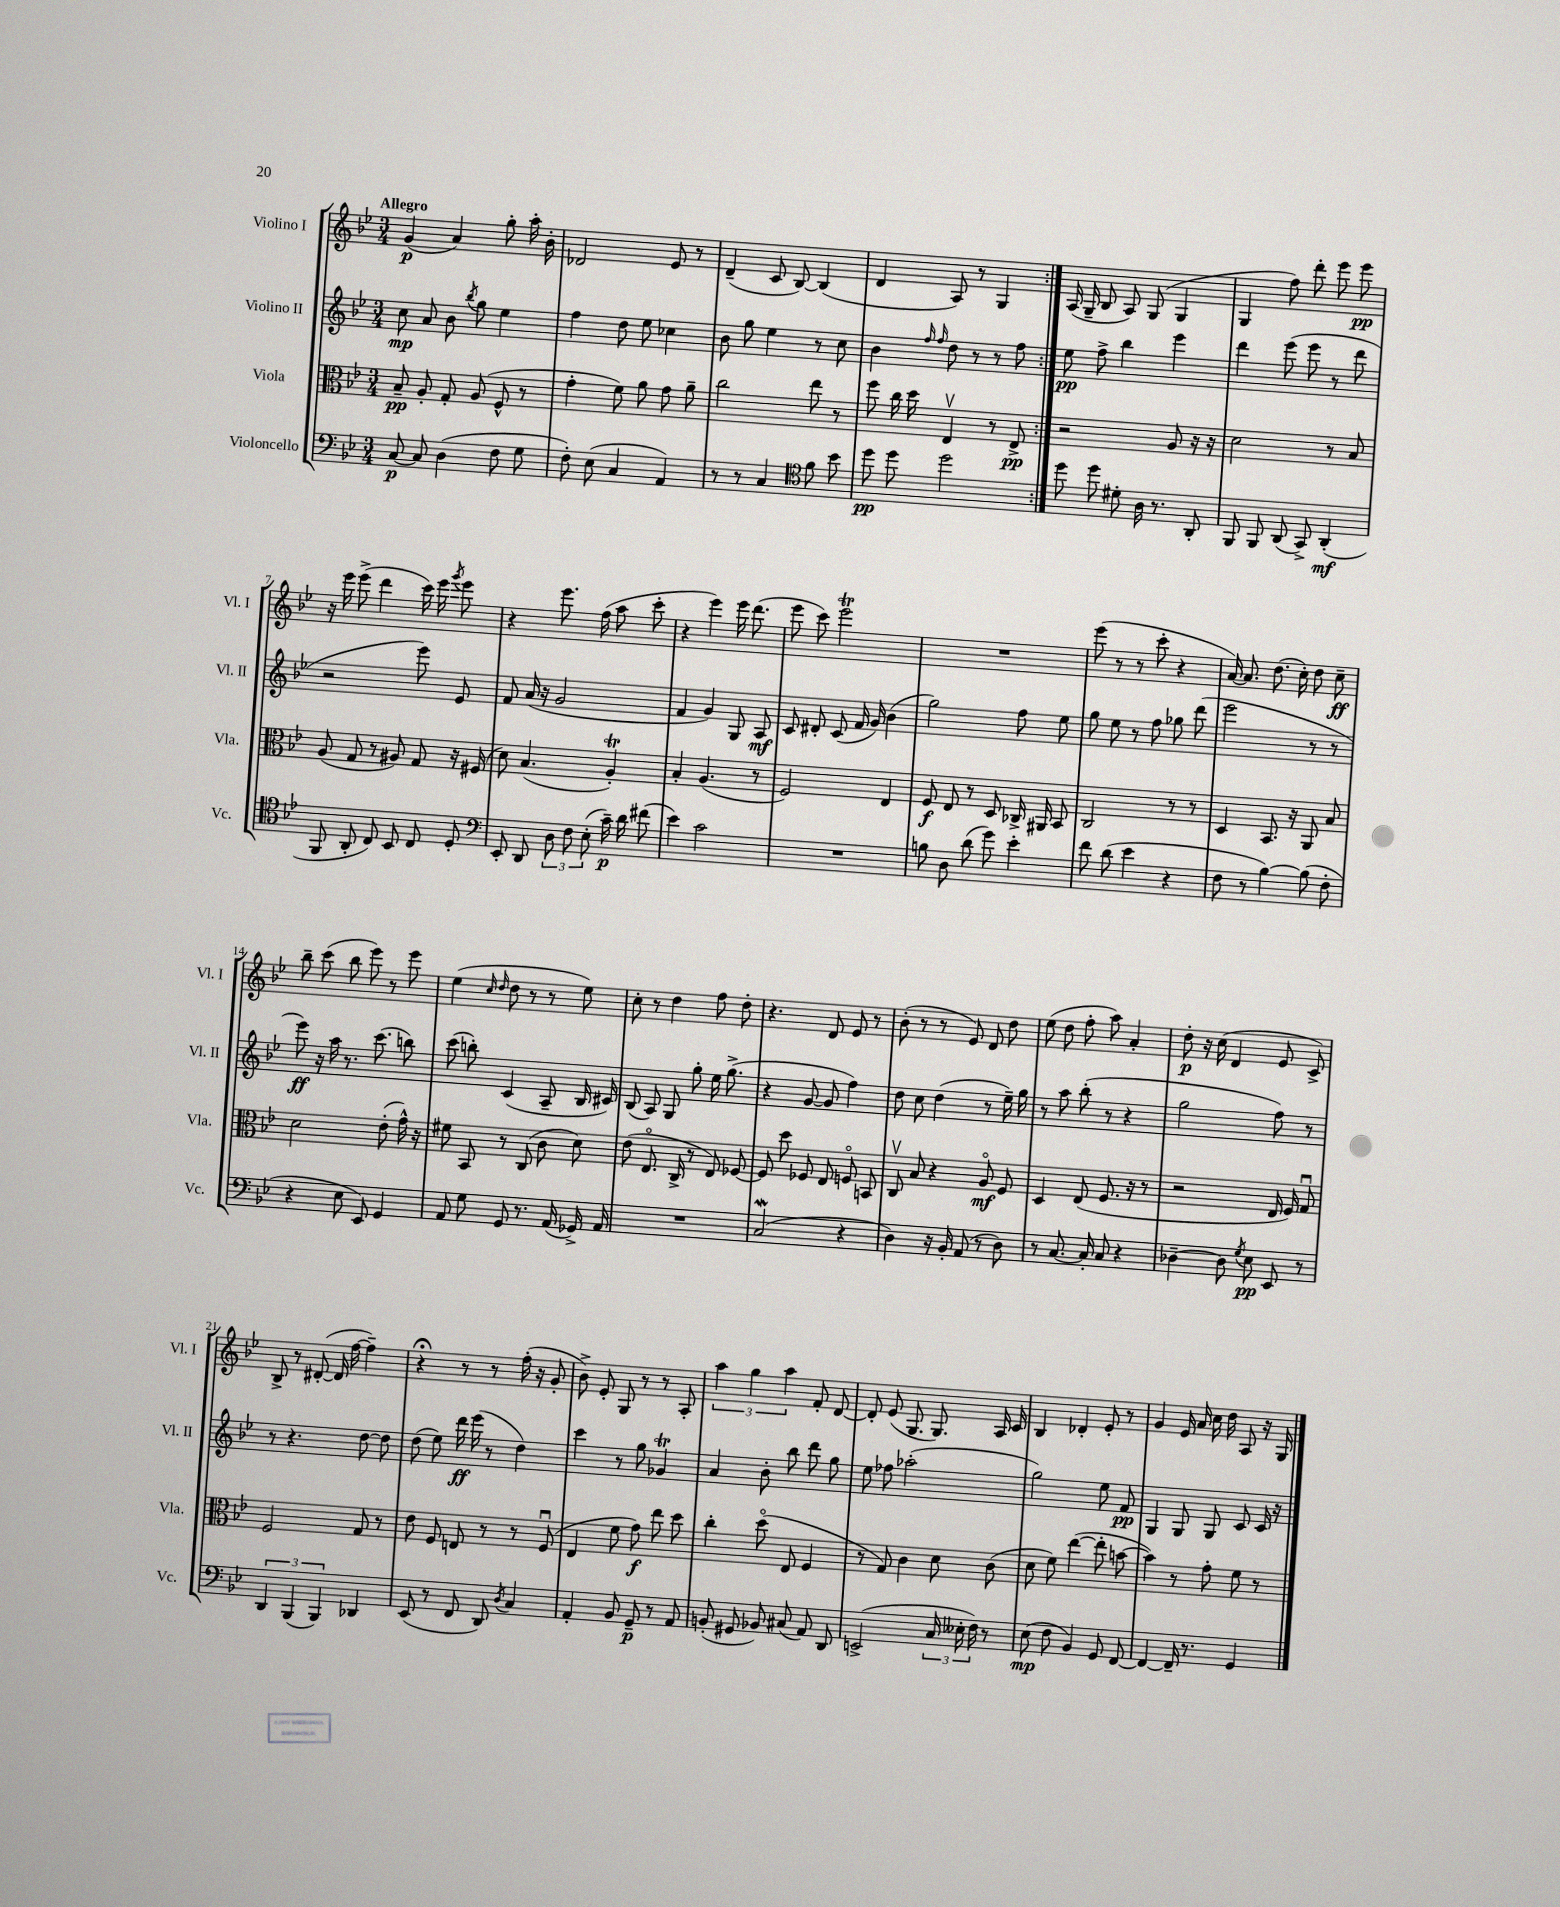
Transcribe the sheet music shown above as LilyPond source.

<<
\new StaffGroup <<
\new Staff = "s0" \with { instrumentName = "Violino I" shortInstrumentName = "Vl. I" } {
    \clef treble \key bes \major \numericTimeSignature \time 3/4 \tempo "Allegro"
    \autoBeamOff \repeat volta 2 { g'4\p( a'4) g''8-. a''16-. bes'16-. |
    des'2 ees'8 r8 |
    d'4--( c'8 bes8~) bes4( |
    d'4 a8) r8 g4 | }
    a16( g16-- bes8 a8) g8( g4 |
    g4 f''8) d'''8-. ees'''8 ees'''8\pp |
    r16 ees'''16 ees'''8->( d'''4 c'''16) ees'''16 \acciaccatura { g'''8 } ees'''8 |
    r4 ees'''8. f''16( a''8 c'''8-. |
    r4 ees'''4) ees'''16 d'''8.( |
    ees'''8 c'''8) ees'''2\trill |
    R2. |
    ees'''8( r8 r8 c'''8-. r4 |
    a'16~) a'8. d''8.( c''16-.) d''8 c''8--\ff |
    bes''8-- c'''8( bes''8 ees'''8) r8 ees'''8 |
    ees''4( \grace { c''16 d''16 } d''8 r8 r8 ees''8) |
    c''8-. r8 d''4 f''8 d''8-. |
    r4. d'8 ees'8 r8 |
    bes'8-.( r8 r8 ees'8) d'8 d''8 |
    ees''8( d''8 f''8-. a''8) a'4-. |
    d''8-.\p r16 c''16( d'4 ees'8 c'8->) |
    bes8-> r8 dis'8~-.( dis'16 f''16~ f''4--) |
    r4\fermata r8 r8 f''16-.( r16 g'8-. |
    bes'8->) ees'8-. g8 r8 r8 a8-. |
    \tuplet 3/2 { a''4 g''4 a''4 } f'8-. d'8~ |
    d'8-. ees'8( g8. g8.) a16 c'16 |
    bes4 des'4-. ees'8-. r8 |
    g'4 ees'16 a'16 c''16 d''16 a8 r16 g16 \bar "|." |
}
\new Staff = "s1" \with { instrumentName = "Violino II" shortInstrumentName = "Vl. II" } {
    \clef treble \key bes \major \numericTimeSignature \time 3/4
    \autoBeamOff \repeat volta 2 { c''8\mp a'8 bes'8 \acciaccatura { bes''8 } g''8 ees''4 |
    f''4 d''8 ees''8 ces''4 |
    bes'8 g''8 ees''4 r8 c''8 |
    bes'4 \grace { f''16 f''16 } d''8 r8 r8 f''8 | }
    ees''8\pp f''8-> bes''4 ees'''4 |
    d'''4 ees'''8( ees'''8 r8 d'''8 |
    r2 ees'''8) ees'8 |
    f'8 a'16( r16 g'2 |
    f'4 g'4) g8 a8\mf |
    c'8 dis'8-. c'8( f'16 g'16) bes'4( |
    g''2) f''8 ees''8 |
    g''8 ees''8 r8 f''8 ges''8 d'''8( |
    ees'''2 r8 r8 |
    ees'''8\ff) r16 a''16 r8. c'''8.( b''8) |
    c'''8( b''8-.) c'4( a8-- bes16 cis'16) |
    bes8( a8) g8 g''8-. ees''16 g''8.->( |
    r4 g'8~ g'8 f''4) |
    d''8 c''8 d''4( r8 ees''16--) g''16 |
    r8 a''8 bes''8-.( r8 r4 |
    g''2 f''8) r8 |
    r8 r4. d''8~ d''8 |
    d''8( ees''8) d'''16\ff ees'''16( r8 d''4) |
    c'''4 r8 g''8 ges'4\trill |
    a'4 bes'8-. bes''8 d'''8 g''8 |
    ees''8 fes''8 aes''2-.( |
    g''2) ees''8 f'8\pp |
    g4 g8 g8 c'8 c'16 r16 \bar "|." |
}
\new Staff = "s2" \with { instrumentName = "Viola" shortInstrumentName = "Vla." } {
    \clef alto \key bes \major \numericTimeSignature \time 3/4
    \autoBeamOff \repeat volta 2 { bes8--\pp a8-. g8-. a8( f8-^ r8 |
    g'4-. f'8) a'8 g'8 a'8-- |
    c''2 ees''8 r8 |
    f''8 c''16 d''16 ees4\upbow r8 ees8->\pp | }
    r2 a8 r16 r16 |
    d'2 r8 bes8 |
    a8( g8 r8 ais8) g8 r16 fis16( |
    d'8) bes4.( a4-.\trill) |
    bes4-. a4.( r8 |
    f2) ees4 |
    f8\f ees8 r8 d8 ces16-> ais,16 bes,8 |
    c2 r8 r8 |
    d4 bes,8. r16 a,8 bes8 |
    d'2 ees'8-.( g'16-^) r16 |
    fis'8 bes,8 r8 c8( c'8 d'8) |
    ees'8( ees8.\flageolet c16-> r8 ees8) fes8~ |
    fes8 d''8 fes8 ees8 f8\flageolet b,8 |
    c8\upbow bes8 r4 a8\flageolet\mf f8 |
    d4 ees8( f8. r16 r8 |
    r2 ees16 f16) g8\downbow |
    f2 g8 r8 |
    ees'8 f8 e8 r8 r8 f8\downbow( |
    ees4 f'8 g'8\f) ees''8 d''8 |
    c''4-. d''8\flageolet( ees8 f4 |
    r8 g8) c'4 d'8 c'8( |
    d'8 f'8) ees''4~( ees''8-. b'8~ |
    b'4) r8 g'8-. f'8 r8 \bar "|." |
}
\new Staff = "s3" \with { instrumentName = "Violoncello" shortInstrumentName = "Vc." } {
    \clef bass \key bes \major \numericTimeSignature \time 3/4
    \autoBeamOff \repeat volta 2 { c8~\p c8 d4( f8 g8 |
    f8-.) ees8( c4 a,4) |
    r8 r8 c4 \clef tenor f'8 bes'8 |
    d''8\pp d''8 d''2 | }
    d''8 d''8 dis'8-. a16 r8. a,8-. |
    f,8 f,8 a,8( g,8->) a,4-.\mf( |
    f,8 a,8-. c8) bes,8 c8 d8-. |
    \clef bass ees,8-. d,8 \tuplet 3/2 { d8 f8 ees8-.( } c'16--\p) d'16 fis'8( |
    ees'4) c'2 |
    R2. |
    b8 d8 d'8( g'8) ees'4-. |
    f'8 d'8( ees'4 r4 |
    f8 r8 bes4~) bes8( f8-. |
    r4 ees8 ees,8) g,4 |
    a,8 g8 g,8 r8. a,16( ges,16->) a,16 |
    R2. |
    c2\mordent( r4 |
    d4) r16 bes,16-. a,8( r8 d8) |
    r8 c8.~ c16-. c8 r4 |
    des4~-- des8 \acciaccatura { g8 } ees8\pp ees,8 r8 |
    \tuplet 3/2 { d,4 bes,,4( bes,,4) } des,4 |
    ees,8( r8 f,8 d,8) \acciaccatura { d8 } c4 |
    a,4-. bes,8 g,8--\p r8 a,8 |
    b,8-.( gis,8 bes,8) cis8( a,8) d,8 |
    e,2->( \tuplet 3/2 { c16 eeses16-. f16) } r8 |
    ees8\mp( f8 bes,4) g,8 f,8~ |
    f,4~ f,16-- r8. g,4 \bar "|." |
}
>>
>>
